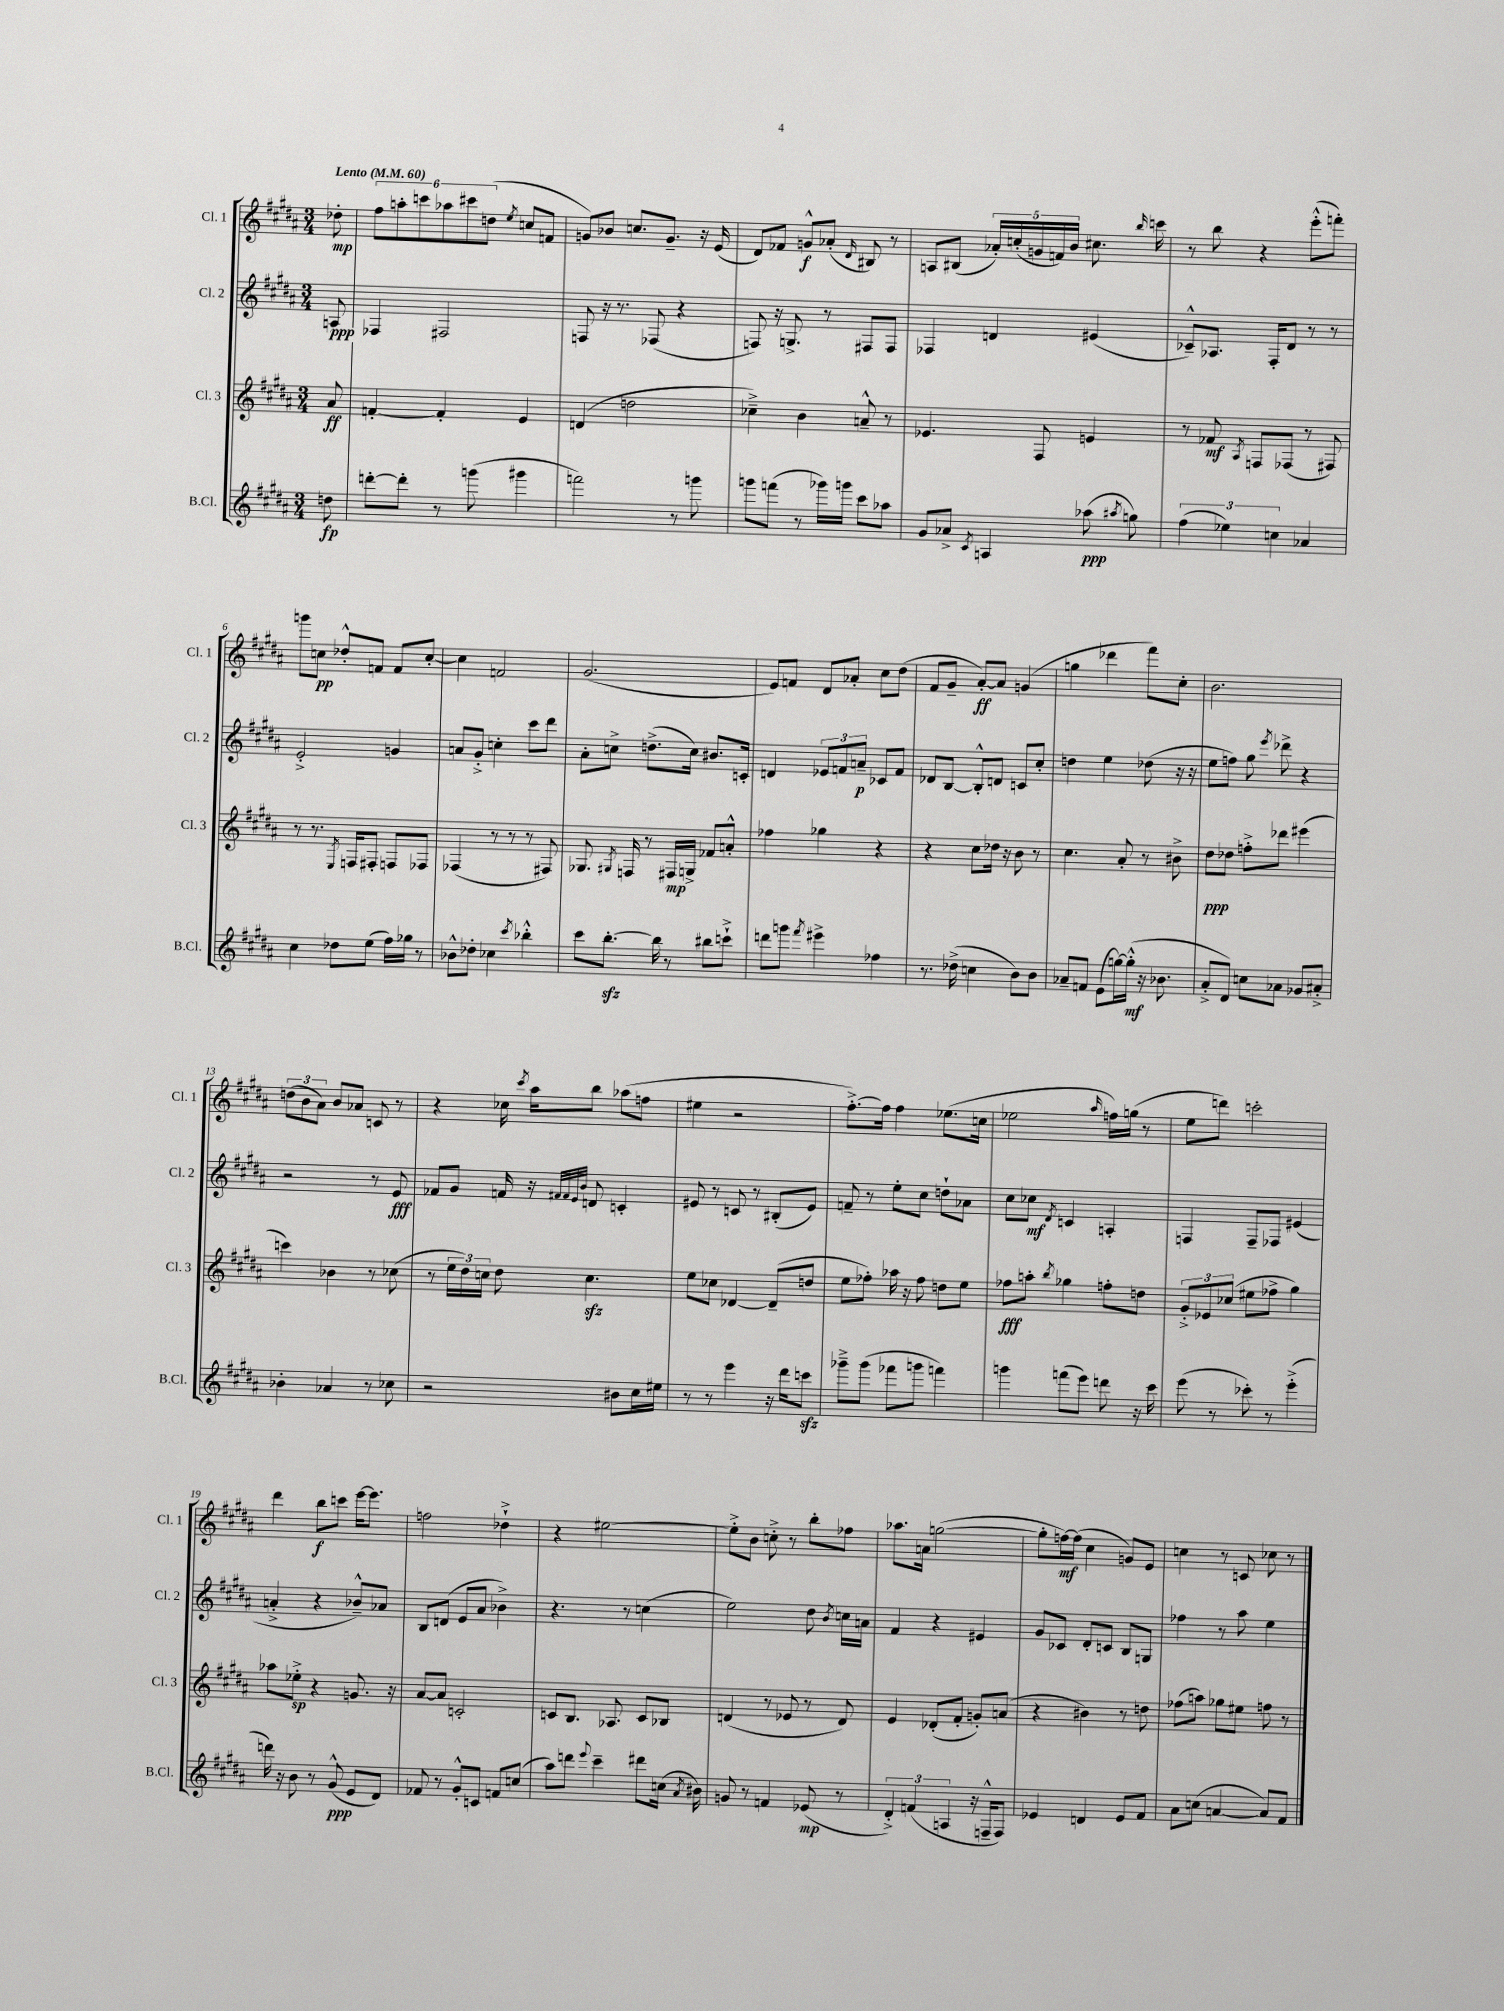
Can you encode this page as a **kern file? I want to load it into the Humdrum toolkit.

**kern	**dynam	**kern	**dynam	**kern	**dynam	**kern	**dynam
*part4	*part4	*part3	*part3	*part2	*part2	*part1	*part1
*staff4	*staff4	*staff3	*staff3	*staff2	*staff2	*staff1	*staff1
*I"B.Cl.	*	*I"Cl. 3	*	*I"Cl. 2	*	*I"Cl. 1	*
*I'B.Cl.	*	*I'Cl. 3	*	*I'Cl. 2	*	*I'Cl. 1	*
*clefG2	*	*clefG2	*	*clefG2	*	*clefG2	*
*k[f#c#g#d#a#]	*	*k[f#c#g#d#a#]	*	*k[f#c#g#d#a#]	*	*k[f#c#g#d#a#]	*
*M3/4	*	*M3/4	*	*M3/4	*	*M3/4	*
*MM60	*	*MM60	*	*MM60	*	*MM60	*
=	=	=	=	=	=	=	=
!	!	!	!	!	!	!LO:TX:a:B:t=Lento	!
8ddn\	fp	8a#/	ff	8An/	ppp	8dd-X'\	mp
=1	=1	=1	=1	=1	=1	=1	=1
[8dddn'\L	.	[4fn'/	.	4F-X/	.	12ff#\L	.
.	.	.	.	.	.	12aan'\	.
8ddd'\J]	.	.	.	.	.	.	.
.	.	.	.	.	.	12cccn\	.
8r	.	4f'/]	.	2F#X/	.	12aa-X\	.
.	.	.	.	.	.	12ccc#X\	.
(8gggn\	.	.	.	.	.	.	.
.	.	.	.	.	.	(12ddn\J	.
.	.	.	.	.	.	8qee/	.
4ggg#X\	.	4e/	.	.	.	8ccn/L	.
.	.	.	.	.	.	8fn/J	.
=2	=2	=2	=2	=2	=2	=2	=2
2fffn\)	.	(4dn/	.	8Fn/	.	8gn/L)	.
.	.	.	.	16r	.	8b-X/J	.
.	.	.	.	8.r	.	.	.
.	.	2ddn\	.	.	.	8.ccn/L	.
.	.	.	.	(8F-X/	.	.	.
.	.	.	.	.	.	8.g~/J	.
8r	.	.	.	4r	.	.	.
8gggn\	.	.	.	.	.	16r	.
.	.	.	.	.	.	(16e/	.
=3	=3	=3	=3	=3	=3	=3	=3
8gggn\L	.	4cc-X~^\)	.	8Fn/)	.	8d#/L)	.
(8fffn\J	.	.	.	16r	.	8f-X/J	.
.	.	.	.	8.Gn^/	.	.	.
8r	.	4b\	.	.	.	8gn^^/L	f
16ggg-X\LL)	.	.	.	8r	.	(8a-X'/J	.
16gggn\JJ	.	.	.	.	.	.	.
.	.	.	.	.	.	16qqd#/	.
8ccc#\L	.	8an~^^/	.	8F#X/L	.	8B#X/)	.
8aa-X\J	.	8r	.	8F#/J	.	8r	.
=4	=4	=4	=4	=4	=4	=4	=4
8g#/L	.	4.e-X/	.	4F-X/	.	8An/L	.
8a-X^/J	.	.	.	.	.	(8B#X/J	.
8qc#/	.	.	.	.	.	.	.
4An/	.	.	.	4dn/	.	20a-X'/LL)	.
.	.	.	.	.	.	(20ccn'/	.
.	.	.	.	.	.	20gn/	.
.	.	8F#/	.	.	.	.	.
.	.	.	.	.	.	20fn/)	.
.	.	.	.	.	.	20b/JJ	.
(8aa-X\	ppp	4en/	.	(4e#X/	.	8.cc#X\	.
8qaa#X/	.	.	.	.	.	.	.
8ggn\)	.	.	.	.	.	.	.
.	.	.	.	.	.	16qqbb/	.
.	.	.	.	.	.	16cccn\	.
=5	=5	=5	=5	=5	=5	=5	=5
(6ff#\	.	8r	.	8c-X~^^/L)	.	8r	.
.	.	8f-X/	mf	8.A-X/J	.	8bb\	.
6ee-X\)	.	.	.	.	.	.	.
.	.	8qA#/	.	.	.	.	.
.	.	8Fn/L	.	.	.	4r	.
.	.	.	.	16F#'/KL	.	.	.
6ccn\	.	.	.	.	.	.	.
.	.	(8F-X/J	.	8d#/J	.	.	.
4a-X/	.	8r	.	8r	.	(8eee'^^\L	.
.	.	8F#X/)	.	8r	.	8fffn'\J)	.
!!LO:LB:g=z
=6	=6	=6	=6	=6	=6	=6	=6
4cc#\	.	8r	.	2e'^/	.	8gggn\L	.
.	.	8.r	.	.	.	8ccn\J	pp
8dd-X\L	.	.	.	.	.	8dd-X'^^/L	.
.	.	8qE/	.	.	.	.	.
.	.	16Fn/KL	.	.	.	.	.
(8ee\J	.	8F#X'/J	.	.	.	8fn/J	.
16ff#\LL)	.	8Fn/L	.	4gn/	.	8f/L	.
16gg-X\JJ	.	.	.	.	.	.	.
8r	.	8F-X/J	.	.	.	[8cc'/J	.
=7	=7	=7	=7	=7	=7	=7	=7
8b-X^^\L	.	(4F-X/	.	8an/L	.	4cc\]	.
8dd-X'\J	.	.	.	8g#'^/J	.	.	.
4cc-X\	.	8r	.	4ccn'\	.	2fn/	.
.	.	8r	.	.	.	.	.
8qccc#/	.	.	.	.	.	.	.
4bb-X'^^\	.	8r	.	8ccc#\L	.	.	.
.	.	8F#X/)	.	8ddd#\J	.	.	.
=8	=8	=8	=8	=8	=8	=8	=8
8ccc#\L	.	8.G-X/	.	8a#'\L	.	(2.g#/	.
[8.bbzz'\J	.	.	.	8ccn^\J	.	.	.
.	.	8qG#X/	.	.	.	.	.
.	.	16Fn/	.	.	.	.	.
.	.	8r	.	(8.ddn^\L	.	.	.
16bb\]	.	.	.	.	.	.	.
8r	.	16F#X/LL	mp	.	.	.	.
.	.	16Gn^/JJ	.	16cc\Jk)	.	.	.
8bb#X\L	.	8f-X/L	.	8.b#X/L	.	.	.
8cccn`^\J	.	8an'^^/J	.	.	.	.	.
.	.	.	.	16cn'/Jk	.	.	.
=9	=9	=9	=9	=9	=9	=9	=9
8dddn\L	.	4ff-X\	.	4dn/	.	8e/L)	.
8gggn\J	.	.	.	.	.	8fn/J	.
8qfff#/	.	.	.	.	.	.	.
4eee#X^\	.	4gg-X\	.	12e-X/L	.	8d#/L	.
.	.	.	.	12fn/	.	.	.
.	.	.	.	.	.	8a-X'/J	.
.	.	.	.	12an~/J	p	.	.
4ff-X\	.	4r	.	8c-X/L	.	8cc#\L	.
.	.	.	.	8f/J	.	(8dd#\J	.
=10	=10	=10	=10	=10	=10	=10	=10
8.r	.	4r	.	8d-X/L	.	8f#/L	.
.	.	.	.	[8B/J	.	8g#~/J	.
(16dd-X^\	.	.	.	.	.	.	.
4ccn\	.	8cc#\L	.	8B'^^/L]	.	[8a#'/L)	ff
.	.	16dd-X\Jk	.	8dn/J	.	8a#/J]	.
.	.	16r	.	.	.	.	.
8b\L)	.	8b\	.	8cn/L	.	(4gn/	.
8b\J	.	8r	.	8cc#'/J	.	.	.
=11	=11	=11	=11	=11	=11	=11	=11
8a-X~/L	.	4.cc#\	.	4ddn\	.	4ggn\	.
8fn/J	.	.	.	.	.	.	.
(8e\L	.	.	.	4ee\	.	4ddd-X\	.
[16ggn\L)	.	8a#'/	.	.	.	.	.
(16gg'^^\JJ]	mf	.	.	.	.	.	.
16r	.	8r	.	(8dd-X\	.	8fff#\L)	.
8.b-X\	.	.	.	.	.	.	.
.	.	8b#X^\	.	16r	.	8cc#'\J	.
.	.	.	.	16r	.	.	.
=12	=12	=12	=12	=12	=12	=12	=12
8a#'^/L	.	8dd#\L	ppp	8ee\L	.	2.b\	.
8d#/J)	.	8dd-X\J	.	8ffn\J)	.	.	.
8ccn\L	.	8ffn'^\L	.	8gg#\	.	.	.
.	.	.	.	8qeee/	.	.	.
8a-X\J	.	8ddd-X\J	.	8ddd-X^\	.	.	.
8g-X/L	.	(4eee#X\	.	4r	.	.	.
8a#X'^/J	.	.	.	.	.	.	.
!!LO:LB:g=z
=13	=13	=13	=13	=13	=13	=13	=13
4b-X'\	.	4cccn\)	.	2r	.	(12ddn\L	.
.	.	.	.	.	.	12b\	.
.	.	.	.	.	.	12a#\J)	.
4a-X/	.	4b-X\	.	.	.	8b/L	.
.	.	.	.	.	.	8a-X/J	.
8r	.	8r	.	8r	.	8cn/	.
8cc-X\	.	(8cc-X\	.	8e/	fff	8r	.
=14	=14	=14	=14	=14	=14	=14	=14
2r	.	8r	.	8f-X/L	.	4r	.
.	.	24ee\LL	.	8g#/J	.	.	.
.	.	24dd#\)	.	.	.	.	.
.	.	24ccn\JJ	.	.	.	.	.
.	.	8dd#\	.	16fn/	.	16cc-X\	.
.	.	.	.	.	.	8qccc#/	.
.	.	.	.	16r	.	16aa#\KL	.
.	.	.	.	32qqf#X/LLL	.	.	.
.	.	.	.	32qqf#/	.	.	.
.	.	.	.	32qqe/	.	.	.
.	.	.	.	32qqb/JJJ	.	.	.
.	.	4.cczz\	.	8dn/	.	8bb\J	.
8b#X\L	.	.	.	4cn'/	.	(8aa-X\L	.
16cc#\L	.	.	.	.	.	8ffn\J	.
16ee#X\JJ	.	.	.	.	.	.	.
=15	=15	=15	=15	=15	=15	=15	=15
8r	.	8ee\L	.	8e#X/	.	4ee#X\	.
8r	.	8cc-X\J	.	8r	.	.	.
4eee\	.	[4d-X/	.	8cn/	.	2r	.
.	.	.	.	8r	.	.	.
16r	.	(8d-~/L]	.	(8B#X'/L	.	.	.
16ddd#\KL	.	.	.	.	.	.	.
8cccnzz\J	.	8ddn/J	.	8e#/J)	.	.	.
=16	=16	=16	=16	=16	=16	=16	=16
8ggg-X~^\L	.	8ee\L	.	8fn~/	.	[8.ff#'^\L)	.
(8ggg-\J	.	8ff-X'\J)	.	8r	.	.	.
.	.	.	.	.	.	16ff#\Jk]	.
8fff-X\L	.	16aa-X\	.	8ee'\L	.	4ff#\	.
.	.	16r	.	.	.	.	.
8gggn\J	.	8ff-\	.	8cc#\J	.	.	.
4fffn\)	.	8ddn\L	.	8ddn`\L	.	(8.ee-X\L	.
.	.	8ee\J	.	8a-X\J	.	.	.
.	.	.	.	.	.	16ccn\Jk	.
=17	=17	=17	=17	=17	=17	=17	=17
4gggn\	.	8ff-X\L	fff	8cc#\L	.	2ee-X\	.
.	.	8aan'\J	.	8cc-X\J	mf	.	.
.	.	8qbb/	.	8qd#/	.	.	.
(8fffn\L	.	4gg-X\	.	4cn/	.	.	.
8eee\J)	.	.	.	.	.	.	.
.	.	.	.	.	.	16qqaa#/	.
8dddn\	.	8ffn'\L	.	4An'/	.	16ffn\LL)	.
.	.	.	.	.	.	(16ggn\JJ	.
16r	.	8ddn\J	.	.	.	8r	.
16ccc#\	.	.	.	.	.	.	.
=18	=18	=18	=18	=18	=18	=18	=18
(8eee\	.	12g#'^/L	.	4Fn/	.	8ee\L	.
.	.	12e-X/	.	.	.	.	.
8r	.	.	.	.	.	8dddn\J)	.
.	.	(12cc-X/J	.	.	.	.	.
8ccc-X'\)	.	8ee#X\L	.	8F~/L	.	2cccn'\	.
8r	.	8ff-X^\J	.	8F-X/J	.	.	.
(4eee'^\	.	4gg#\)	.	(4e#X/	.	.	.
!!LO:LB:g=z
=19	=19	=19	=19	=19	=19	=19	=19
16dddn\)	.	8aa-X\L	.	4an'^/	.	4ddd#\	.
16r	.	.	.	.	.	.	.
8b\	.	8ee-X'^\J	sp	.	.	.	.
8r	.	4r	.	4r	.	8bb\L	f
(8g#^^/	ppp	.	.	.	.	8cccn\J	.
8e/L	.	8.gn/	.	8b-X~^^/L)	.	[16eee\KL	.
.	.	.	.	.	.	8.eee\J]	.
8d#/J)	.	.	.	8a-X/J	.	.	.
.	.	16r	.	.	.	.	.
=20	=20	=20	=20	=20	=20	=20	=20
8f-X/	.	[8a#/L	.	8B/L	.	2ffn\	.
8r	.	8a#/J]	.	(8dn/J	.	.	.
8g#'^^/L	.	2cn'/	.	8e/L	.	.	.
8cn/J	.	.	.	8a#/J	.	.	.
8fn/L	.	.	.	4b-X^\)	.	4dd-X`^\	.
(8ccn/J	.	.	.	.	.	.	.
=21	=21	=21	=21	=21	=21	=21	=21
8aa#\L)	.	8cn/L	.	4.r	.	4r	.
8dddn\J	.	8.B/J	.	.	.	.	.
8qqeee/	.	.	.	.	.	.	.
4ccc#~\	.	.	.	.	.	[2ee#X\	.
.	.	8.A-X/	.	.	.	.	.
.	.	.	.	8r	.	.	.
8ddd#X\L	.	8c/L	.	(4ccn\	.	.	.
(16ccn\Jk	.	8B-X/J	.	.	.	.	.
8qa#/	.	.	.	.	.	.	.
16b#X\)	.	.	.	.	.	.	.
=22	=22	=22	=22	=22	=22	=22	=22
8gn/	.	(4dn/	.	2ee\)	.	8ee#'^\L]	.
8r	.	.	.	.	.	8b\J	.
4fn/	.	8r	.	.	.	8ccn'^\	.
.	.	8e-X/	.	.	.	8r	.
(8e-X/	mp	8r	.	8dd#\	.	8bb'\L	.
.	.	.	.	8qb/	.	.	.
8r	.	8d/)	.	16ccn\LL	.	8ff-X\J	.
.	.	.	.	16an\JJ	.	.	.
=23	=23	=23	=23	=23	=23	=23	=23
6d#'^/)	.	4e/	.	4f#/	.	8.aa-X\L	.
(6fn/	.	.	.	.	.	.	.
.	.	.	.	.	.	16an\Jk	.
.	.	(8d-X'/L	.	4r	.	([2ggn\	.
6An/	.	.	.	.	.	.	.
.	.	8f#'/J	.	.	.	.	.
16r	.	8gn'/L)	.	4e#X/	.	.	.
16Fn~^^/KL	.	.	.	.	.	.	.
8F/J)	.	(8an/J	.	.	.	.	.
=24	=24	=24	=24	=24	=24	=24	=24
4e-X/	.	4r	.	8g#/L	.	8gg'\L]	.
.	.	.	.	8c-X/J	.	[16ffn\L)	mf
.	.	.	.	.	.	(16ff\JJ]	.
4dn/	.	4b#X\)	.	8d#'/L	.	4cc#\	.
.	.	.	.	8cn/J	.	.	.
8e-/L	.	8r	.	8B/L	.	8gn/L)	.
8f#/J	.	8ddn\	.	8Gn/J	.	8e/J	.
=25	=25	=25	=25	=25	=25	=25	=25
8a#\L	.	(8ff-X\L	.	4ff-X\	.	4ccn\	.
(8ccn\J	.	8aan\J)	.	.	.	.	.
[4an/	.	8gg-X\L	.	8r	.	8r	.
.	.	8ee#X\J	.	8aa#\	.	8cn/	.
8a/L])	.	8ffn\	.	4ee\	.	8cc-X\	.
8f#/J	.	8r	.	.	.	8r	.
==	==	==	==	==	==	==	==
*-	*-	*-	*-	*-	*-	*-	*-
